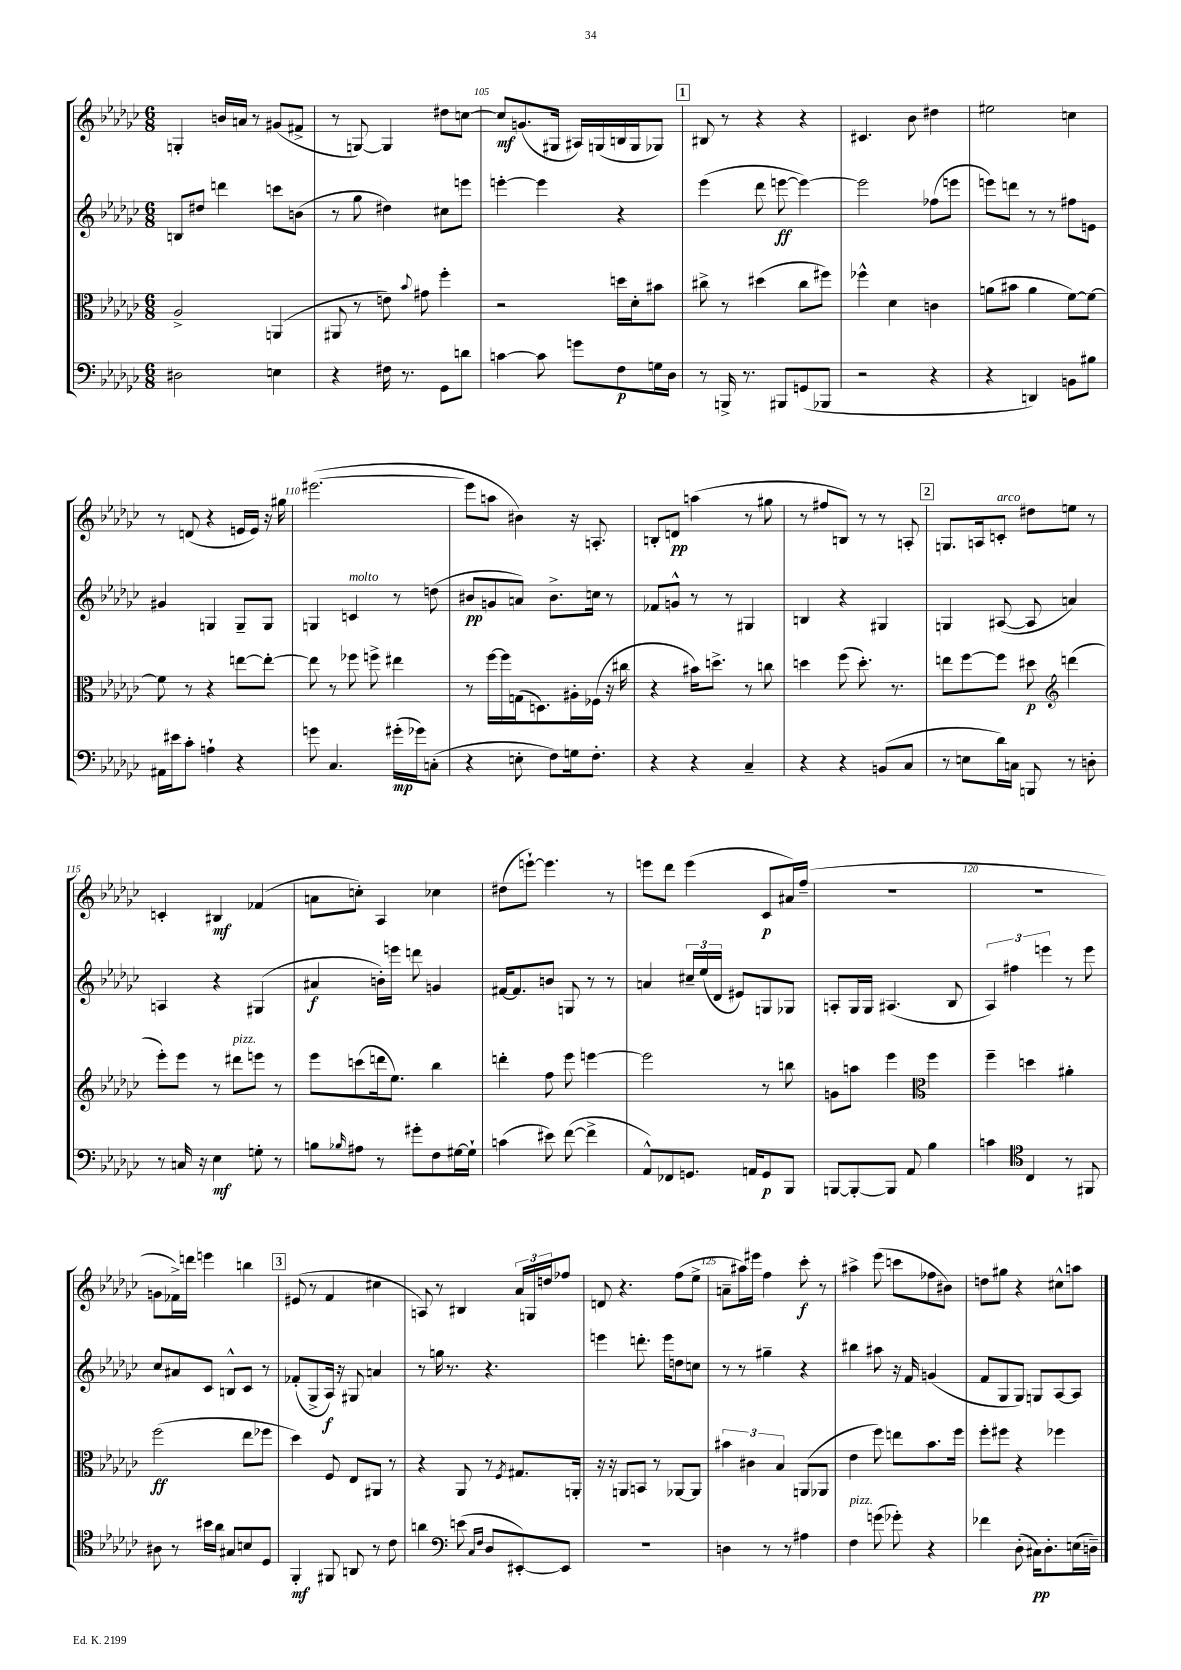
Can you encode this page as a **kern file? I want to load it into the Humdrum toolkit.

**kern	**kern	**kern	**kern
*staff4	*staff3	*staff2	*staff1
*clefF4	*clefC3	*clefG2	*clefG2
*k[b-e-a-d-g-c-]	*k[b-e-a-d-g-c-]	*k[b-e-a-d-g-c-]	*k[b-e-a-d-g-c-]
*M6/8	*M6/8	*M6/8	*M6/8
2D#	2A-^	8B	4G'
.	.	8dd#	.
.	.	4ddd	16b
.	.	.	16a
.	.	.	8r
4E	(4AA	8ccc	(8g#
.	.	(8b	8f#^
=	=	=	=
4r	8AA#	8r	8r
.	8r	8gg-	[8G)
16F#	8e)	4dd#)	4G]
8.r	.	.	.
.	8qqb-	.	.
.	8g#	.	.
8GG-	4ff'	8cc#	8dd#
8d	.	8eee	[8cc
=	=	=	=
[4c	2r	[4eee'	8cc]
.	.	.	(8.g
8c]	.	4eee]	.
.	.	.	16G#
8g	.	.	16A#)
.	.	.	(16G
8F	16dd	4r	16B
.	16d-'	.	16G
16G	8b#	.	8G-)
16D-	.	.	.
=	=	=	=
8r	8cc#^	(4eee-	8B#
16BBB^	8r	.	8r
8.r	.	.	.
.	(4dd#	8ddd-	4r
8BBB#	.	[8eee	.
(8GG	8cc#	4eee_)	4r
8BBB-	8ff#)	.	.
=	=	=	=
2r	4ff-^^	2eee]	4.c#
.	4d-	.	.
.	.	.	8b-
4r	4c	(8ff-	4dd#
.	.	8eee	.
=	=	=	=
4r	(8a	8eee)	2ee#
.	8b#	8ddd	.
4DD)	4a	8r	.
.	.	8r	.
8BB	[8f)	8ff#	4cc
8B#	8f_	8e	.
=	=	=	=
16AA#	8f]	4g#	8r
16e#	.	.	.
8c-'	8r	.	(8d
4A`	4r	4G	4r
4r	[8ee	8G~	16e
.	.	.	16e)
.	8ee'_	8G	16r
.	.	.	16gg#
=	=	=	=
8g	8ee]	4G	([2.eee#
4.C-	8r	.	.
.	8ff-	4c	.
.	8ff^	.	.
(16g#'	4ee#	8r	.
16g-)	.	.	.
(8C'	.	(8dd	.
=	=	=	=
4r	8r	8b#	8eee#]
.	[16ff	8g	8aa
.	16ff]	.	.
8E'	(16G	8a)	4b#)
.	8.D)	.	.
8F)	.	8.b#^	.
16G	16A#'	.	16r
8.F'	(16F-	16cc	8.A'
.	16r	8r	.
.	16cc#	.	.
=	=	=	=
4r	4r	8f-	8B'
.	.	8g^^	8d
4r	16b#)	8r	(4aa
.	8.dd^	.	.
.	.	8r	.
4C-~	8r	4G#	8r
.	8cc	.	8gg#
=	=	=	=
4r	4dd	4B	8r
.	.	.	8ff#
4r	(8ff	4r	8B)
.	8.dd')	.	8r
(8BB	.	4G#	8r
.	8.r	.	.
8C-	.	.	8A'
=	=	=	=
8r	8ee	4G	8.G
8E	[8ff	.	.
.	.	.	16A
16d-)	8ff]	([8A#	8c'
16C	.	.	.
8BBB	8dd#	8A#]	8dd#
*	*clefG2	*	*
8r	(4ddd	4a)	8ee
8D'	.	.	8r
=	=	=	=
8r	8eee-')	4A	4c'
16C	8eee-	.	.
16r	.	.	.
4E-	8r	4r	4B#
.	8ddd#	.	.
8G'	8eee	(4G#	(4f-
8r	8r	.	.
=	=	=	=
8B	8eee-	4a#	8a
16qqB-	.	.	.
8A#	(8ccc	.	8cc')
8r	16ddd	16b')	4A-
.	8.ee-)	16eee	.
8g#'	.	8ddd	.
8F	4bb-	4g	4cc-
[16G#	.	.	.
16G#`]	.	.	.
=	=	=	=
(4c	4ddd'	[16f#	(8dd#
.	.	8.f#]	.
.	.	.	[8eee`)
8e#)	8ff	8b	4.eee]
([8f	8eee-	8G	.
4f^]	[4eee	8r	.
.	.	8r	8r
=	=	=	=
8AA-^^)	2eee]	4a	8eee
8FF-	.	.	8ddd-
8.GG	.	24cc#~	(4eee
.	.	(24ee-	.
.	.	24d-	.
.	.	8e#)	.
16AA	.	.	.
8GG	8r	8G	8c-
8BBB-	8bb	8G-	16a#)
.	.	.	(16ff~
=	=	=	=
[8BBB	8g	8A'	2.r
8BBB'_	8aa	16G-	.
.	.	16G-	.
8BBB]	4eee-	(4.A#	.
8AA-	.	.	.
*	*clefC3	*	*
4B-	4ff	.	.
.	.	8B-	.
=	=	=	=
4c	4ff~	6A-)	2.r
.	.	6ff#	.
*clefC4	*	*	*
4C-	4dd	.	.
.	.	6eee	.
8r	4a#'	8r	.
8FF#	.	8eee	.
=	=	=	=
8A#	(2ff	8cc-	8g
8r	.	8a#	16f-^)
.	.	.	16ddd
16b#	.	8c-	4eee
16a-	.	.	.
8G#	.	8B^^	.
8B	8ee-	8c-	4bb
8D-	8ff-	8r	.
=	=	=	=
4FF'	4dd-)	(8f-'	(8e#
.	.	8G-^	8r
8FF#	8F	16A-)	4f
.	.	16r	.
8AA	8E-	8G#	.
8r	8AA#	4a	4cc#
8c-	8r	.	.
=	=	=	=
4a	4r	8r	8A)
.	.	16gg	8r
.	.	8.r	.
*clefF4	*	*	*
(8e	8AA-	.	4B#
16qqC-	.	.	.
16qqF	.	.	.
8D-	8r	4.r	.
.	8qF	.	.
[8EE#')	8.G#	.	24a-
.	.	.	24G
.	.	.	24dd
8EE#]	.	.	8ff-
.	16AA'	.	.
=	=	=	=
2.r	16r	4eee	8d
.	16r	.	.
.	8AA	.	4.r
.	8BB	8.ddd'	.
.	8r	.	.
.	.	16eee	.
.	[8AA-	8dd	(8ff
.	8AA-]	8cc	8ee-^
=	=	=	=
4D	6b#	8r	8a~
.	.	8r	16aa#)
.	6c#	.	.
.	.	.	16eee#
8r	.	4gg#~	4ff
.	6B-	.	.
8r	.	.	.
4A#	(8AA	4r	8ccc-'
.	8AA-	.	8r
=	=	=	=
4F	4e-	4bb#	4aa#^
(8g	8ff)	8aa#	(8eee-
8g-')	8ee	16r	8ccc
.	.	16f	.
4r	8.b-	(4g	8ff-
.	.	.	8b#)
.	16ff	.	.
=	=	=	=
4f-	8ff'	8f	8dd
.	8ff#	8G-	8gg#
(8D-'	4r	8G-)	4r
16C#)	.	8G	.
8.D-'	.	.	.
.	4ff-	[8A-	8cc#^^
(16E	.	8A-]	8aa
16D~)	.	.	.
==	==	==	==
*-	*-	*-	*-
